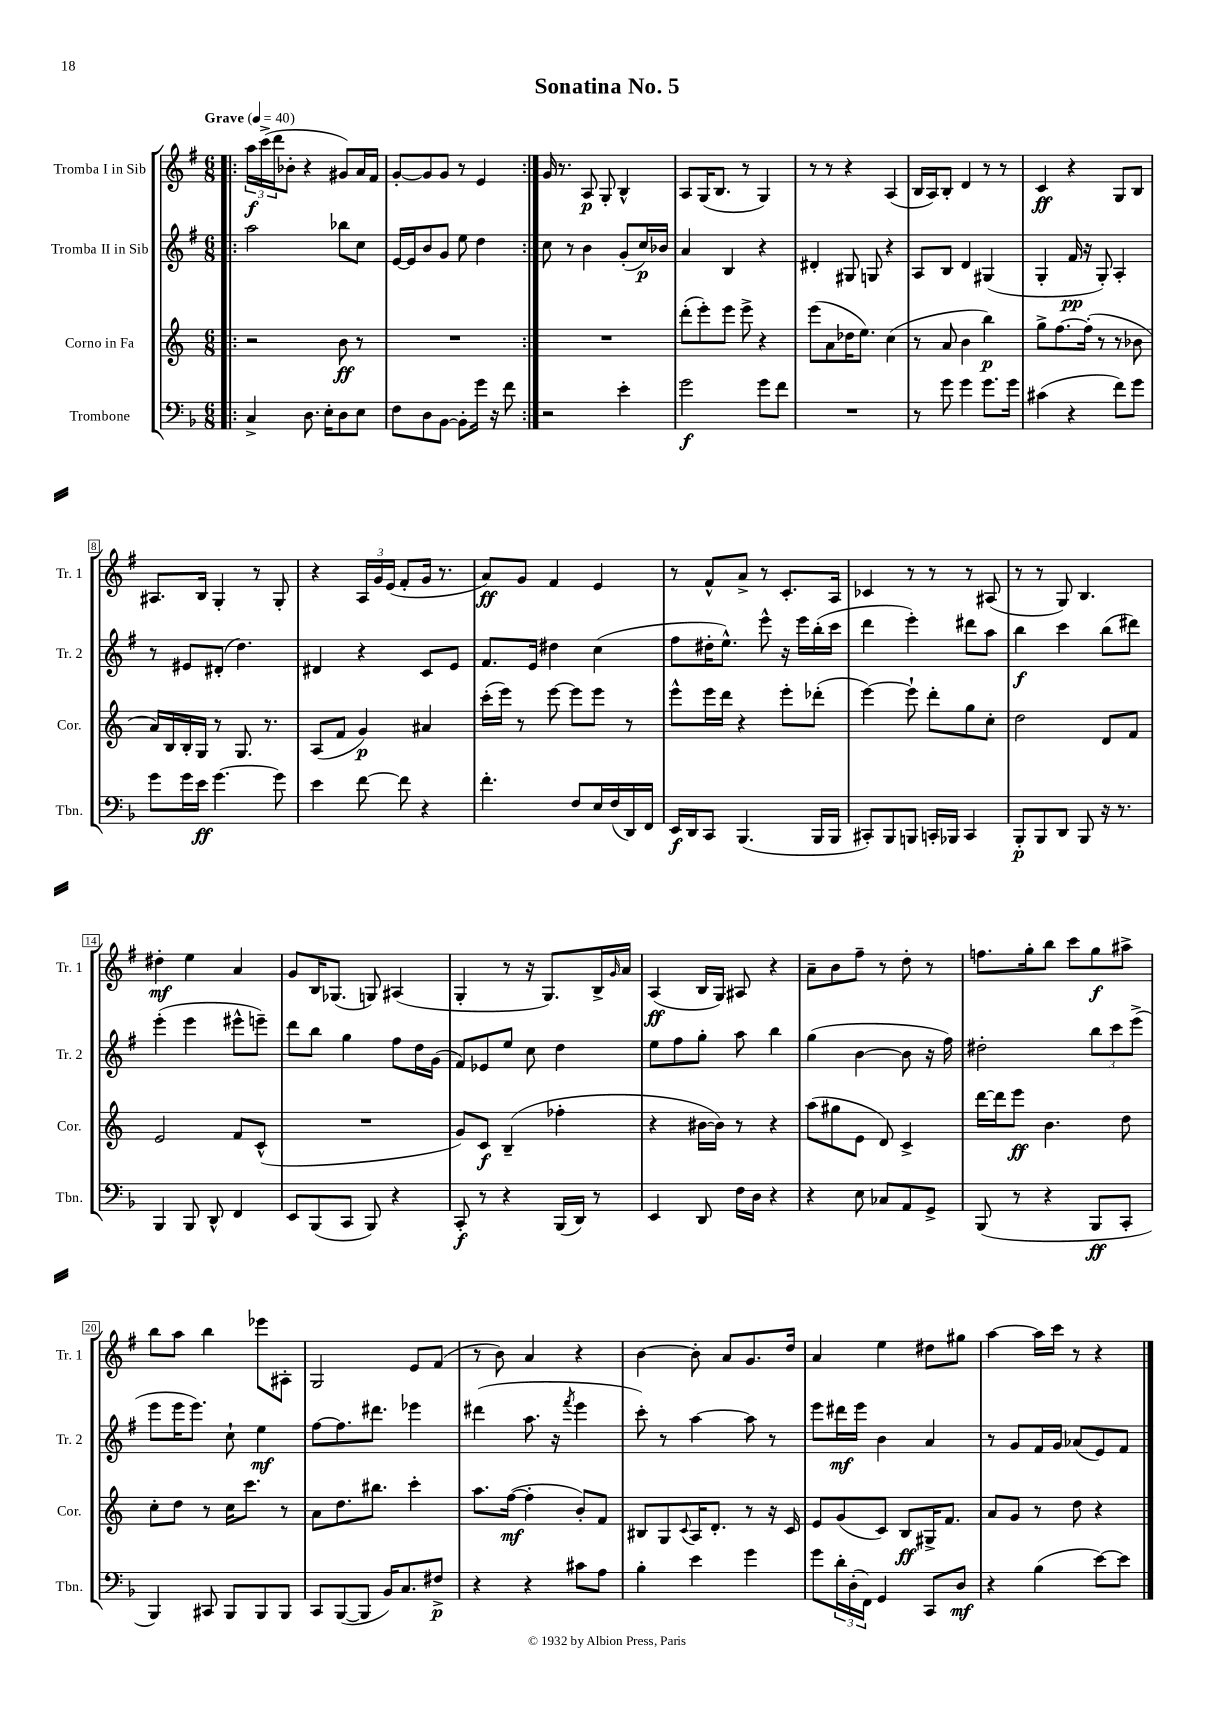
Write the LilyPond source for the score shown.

\header { title = "Sonatina No. 5" }
<<
\new StaffGroup <<
\new Staff = "s0" \with { instrumentName = "Tromba I in Sib" shortInstrumentName = "Tr. 1" } {
    \clef treble \key g \major \numericTimeSignature \time 6/8 \tempo "Grave" 4 = 40
    \repeat volta 2 { \bar ".|:" \tuplet 3/2 { a''16\f c'''16->( d'''16 } bes'8-. r4 gis'8) a'16 fis'16 |
    g'8~-. g'8 g'8 r8 e'4 | }
    g'16 r8. a8\p g8-. b4-^ |
    a8 g16( b8. r8 g4) |
    r8 r8 r4 a4( |
    b16 a16) b8-. d'4 r8 r8 |
    c'4\ff r4 g8 b8 |
    ais8. b16 g4-. r8 g8-. |
    r4 \tuplet 3/2 { a16 g'16 e'16( } fis'8-. g'16 r8. |
    a'8\ff) g'8 fis'4 e'4 |
    r8 fis'8-^ a'8-> r8 c'8.-. a16 |
    ces'4 r8 r8 r8 ais8( |
    r8 r8 g8) b4. |
    dis''4-.\mf e''4 a'4 |
    g'8 b16 ges8.( g8) ais4( |
    g4-. r8 r16 g8.) b16-> \grace { g'16 } a'16 |
    a4\ff( b16 g16) ais8 r4 |
    a'8-- b'8 fis''8-- r8 d''8-. r8 |
    f''8. g''16-. b''8 c'''8 g''8\f ais''8-> |
    b''8 a''8 b''4 ees'''8 ais8-. |
    g2 e'8 fis'8( |
    r8 b'8) a'4 r4 |
    b'4~ b'8-. a'8 g'8. d''16 |
    a'4 e''4 dis''8 gis''8 |
    a''4~ a''16 c'''16 r8 r4 \bar "|." |
}
\new Staff = "s1" \with { instrumentName = "Tromba II in Sib" shortInstrumentName = "Tr. 2" } {
    \clef treble \key g \major \numericTimeSignature \time 6/8
    \repeat volta 2 { \bar ".|:" a''2 bes''8 c''8 |
    e'16~ e'16 b'8 g'8 e''8 d''4 | }
    c''8 r8 b'4 g'8-.( c''16\p) bes'16 |
    a'4 b4 r4 |
    dis'4-. gis8 g8 r4 |
    a8 b8 d'4 gis4( |
    g4-. fis'16\pp r16 g8-.) a4-. |
    r8 eis'8 dis'8-.( d''4.) |
    dis'4 r4 c'8 e'8 |
    fis'8. e'16 dis''4 c''4( |
    fis''8 dis''16-. e''8.-^) e'''8-^ r16 e'''16 b''16-.( c'''16 |
    d'''4 e'''4-.) dis'''8 a''8 |
    b''4\f c'''4 b''8( dis'''8) |
    e'''4-.( e'''4 eis'''8-^ e'''8--) |
    d'''8 b''8 g''4 fis''8 d''16 g'16( |
    fis'8) ees'8 e''8 c''8 d''4 |
    e''8 fis''8 g''8-. a''8 b''4 |
    g''4( b'4~ b'8 r16 fis''16) |
    dis''2-. \tuplet 3/2 { b''8 c'''8 e'''8->( } |
    e'''8 e'''16 e'''8.) c''8-! e''4\mf |
    fis''8~ fis''8. dis'''8. ees'''4 |
    dis'''4( a''8. r16 \acciaccatura { fis'''8 } e'''4 |
    c'''8-.) r8 a''4~ a''8 r8 |
    e'''8 dis'''16\mf e'''16 b'4 a'4 |
    r8 g'8 fis'16 g'16 aes'8( e'8) fis'8 \bar "|." |
}
\new Staff = "s2" \with { instrumentName = "Corno in Fa" shortInstrumentName = "Cor." } {
    \clef treble \key c \major \numericTimeSignature \time 6/8
    \repeat volta 2 { \bar ".|:" r2 b'8\ff r8 |
    R2. | }
    R2. |
    d'''8-.( e'''8-.) e'''8 e'''8-> r4 |
    e'''8( a'8 des''16 e''8.) c''4( |
    r8 a'8 b'4 b''4\p) |
    g''8-> f''8.~ f''16-.( r8 r8 bes'8 |
    a'16) b16 b16-. g16 r8 g8. r8. |
    a8( f'8 g'4\p) ais'4 |
    c'''16-.( e'''16) r8 e'''8~ e'''8 e'''8 r8 |
    e'''8-^ e'''16 d'''16 r4 e'''8-. des'''8-.( |
    e'''4~) e'''8-! d'''8-. g''8 c''8-. |
    d''2 d'8 f'8 |
    e'2 f'8 c'8-^( |
    R2. |
    g'8) c'8\f b4--( fes''4-. |
    r4 bis'16~ bis'16) r8 r4 |
    a''8( gis''8 e'8 d'8) c'4-> |
    d'''16~ d'''16 e'''8\ff b'4. d''8 |
    c''8-. d''8 r8 c''16 c'''8. r8 |
    a'8 d''8. bis''8. c'''4-. |
    a''8. f''16~\mf( f''4-. b'8-.) f'8 |
    bis8 g8 \appoggiatura { c'8 } a16 d'8.-. r8 r16 c'16 |
    e'8 g'8( c'8) b8\ff gis16-> f'8. |
    a'8 g'8 r8 d''8 r4 \bar "|." |
}
\new Staff = "s3" \with { instrumentName = "Trombone" shortInstrumentName = "Tbn." } {
    \clef bass \key f \major \numericTimeSignature \time 6/8
    \repeat volta 2 { \bar ".|:" c4-> d8. e16-. d8 e8 |
    f8 d8 bes,8~ bes,8-. g'16 r16 f'8 | }
    r2 e'4-. |
    g'2\f g'8 f'8 |
    R2. |
    r8 g'8 g'4 g'8. g'16 |
    cis'4( r4 f'8) g'8 |
    g'8 g'16 e'16\ff g'4.~ g'8 |
    e'4 f'8~ f'8 r4 |
    f'4.-. f8 e16 f16( d,16) f,16 |
    e,16\f d,16 c,8 bes,,4.( bes,,16 bes,,16 |
    cis,8-.) bes,,8 b,,8 c,16-. bes,,16 c,4 |
    bes,,8-.\p bes,,8 d,8 bes,,8 r16 r8. |
    bes,,4 bes,,8 d,8-^ f,4 |
    e,8 bes,,8( c,8 bes,,8) r4 |
    c,8-.\f r8 r4 bes,,16( d,16) r8 |
    e,4 d,8 f16 d16 r4 |
    r4 e8 ces8 a,8 g,8-> |
    bes,,8( r8 r4 bes,,8\ff c,8-. |
    bes,,4) cis,8 bes,,8 bes,,8 bes,,8 |
    c,8 bes,,8~( bes,,8 bes,16) c8. fis8->\p |
    r4 r4 cis'8 a8 |
    bes4-. e'4 g'4 |
    g'8 \tuplet 3/2 { d'16-. d16-.( f,16) } g,4 c,8 d8\mf |
    r4 bes4( e'8~) e'8 \bar "|." |
}
>>
>>
\layout { \context { \Score \override BarNumber.stencil = #(make-stencil-boxer 0.1 0.3 ly:text-interface::print) } }
